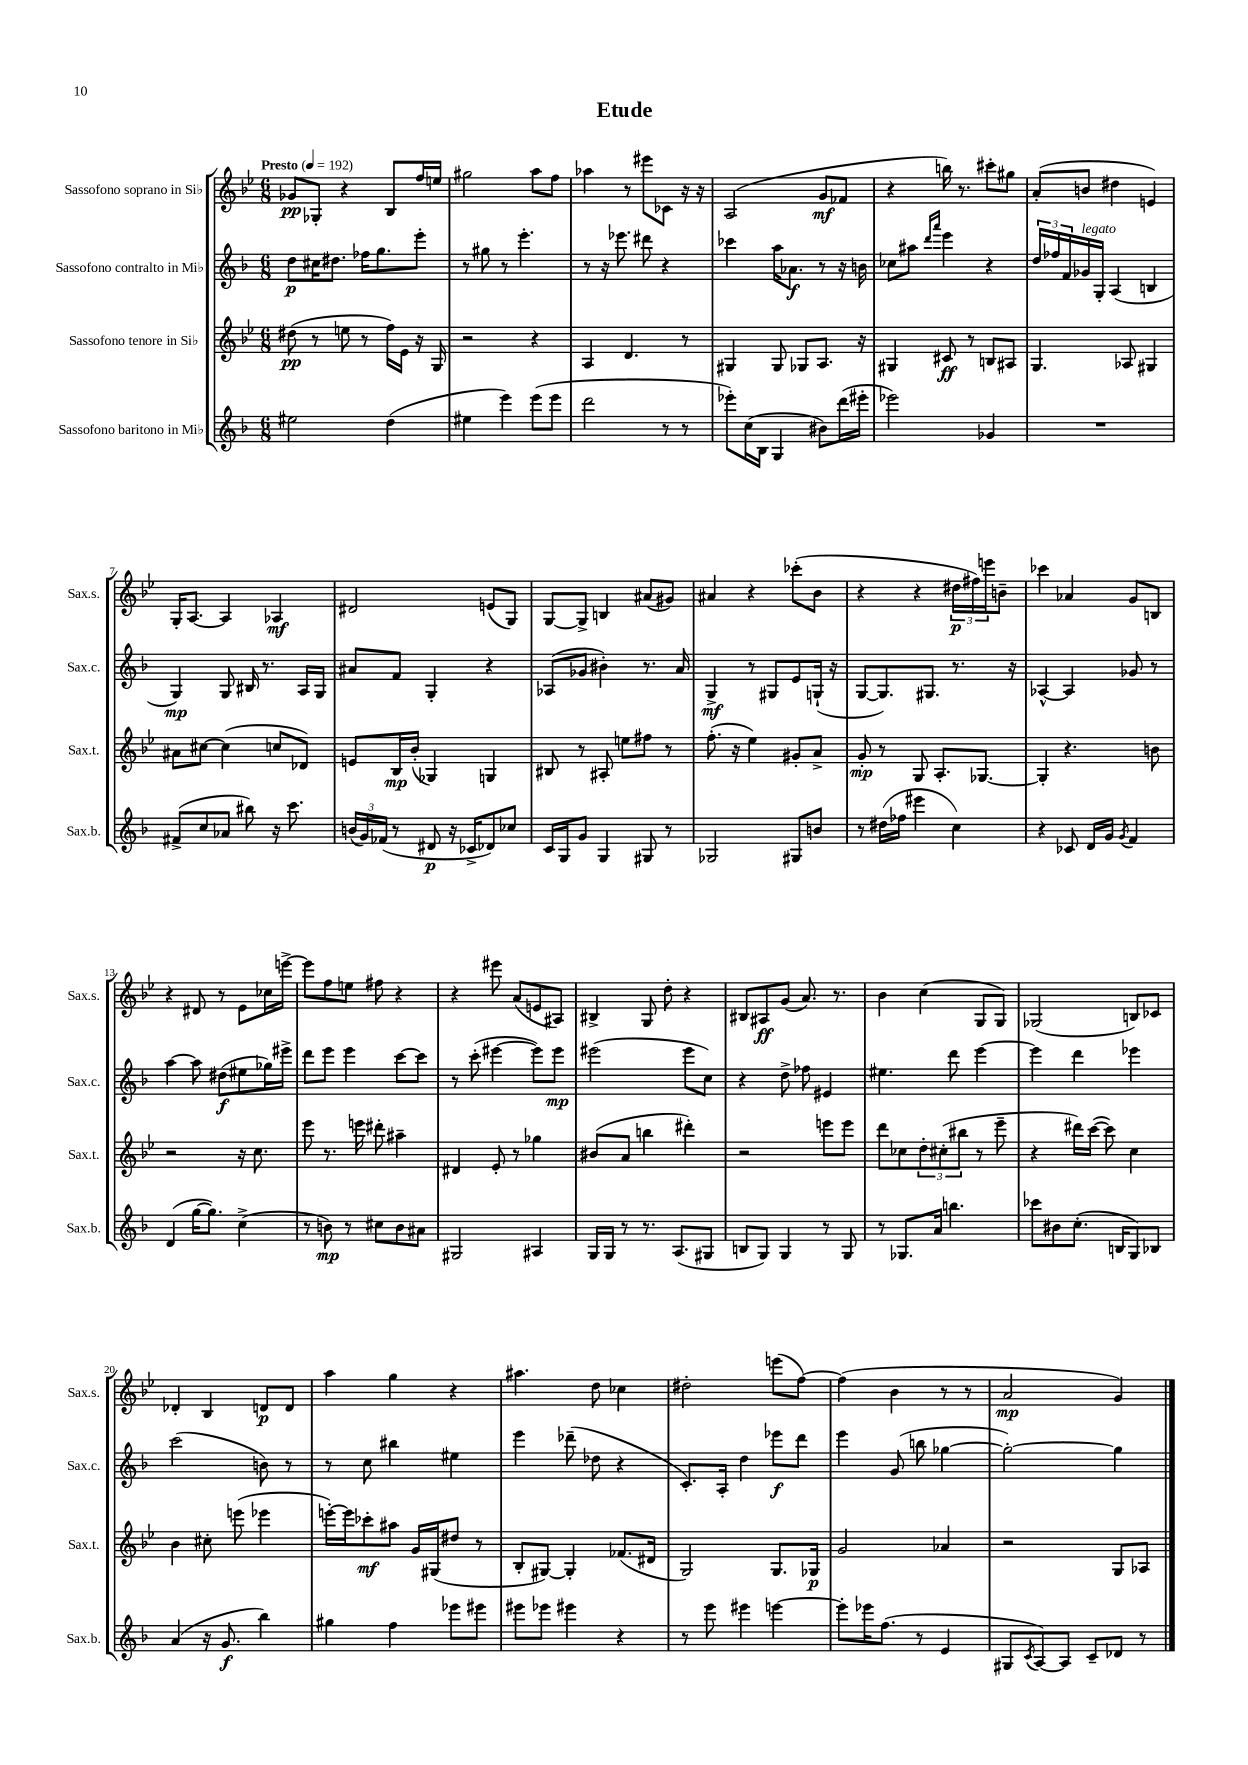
\header { title = "Etude" }
<<
\new StaffGroup <<
\new Staff = "s0" \with { instrumentName = "Sassofono soprano in Sib" shortInstrumentName = "Sax.s." } {
    \clef treble \key bes \major \numericTimeSignature \time 6/8 \tempo "Presto" 4 = 192
    ges'8\pp ges8-. r4 bes8 f''16 e''16 |
    gis''2 a''8 f''8 |
    aes''4 r8 eis'''8 ces'8 r16 r16 |
    a2( g'8\mf fes'8 |
    r4 b''16) r8. cis'''8-. gis''8 |
    a'8-.( b'8 dis''4 e'4) |
    g16-. a8.~ a4 aes4\mf |
    dis'2 e'8( g8) |
    g8~ g8-> b4 ais'8( gis'8) |
    ais'4 r4 ces'''8-.( bes'8 |
    r4 r4 \tuplet 3/2 { dis''16\p fis''16) e'''16 } b'8-- |
    ces'''4 aes'4 g'8 b8 |
    r4 dis'8 r8 ees'8 ces''16 e'''16~-> |
    e'''8 f''8 e''8 fis''8 r4 |
    r4 eis'''8 a'8( e'8 ais8) |
    bis4-> g8 d''8-. r4 |
    bis8 ais8\ff g'8( a'8.) r8. |
    bes'4 c''4( g8 g8) |
    ges2( b8) ces'8 |
    des'4-. bes4 d'8\p d'8 |
    a''4 g''4 r4 |
    ais''4. d''8 ces''4 |
    dis''2-. e'''8( f''8~) |
    f''4( bes'4 r8 r8 |
    a'2\mp g'4) \bar "|." |
}
\new Staff = "s1" \with { instrumentName = "Sassofono contralto in Mib" shortInstrumentName = "Sax.c." } {
    \clef treble \key f \major \numericTimeSignature \time 6/8
    d''8\p cis''16 dis''8. fes''16 g''8. e'''8-. |
    r8 gis''8 r8 e'''4.-. |
    r8 r16 ees'''8. dis'''8 r4 |
    ces'''4 a''16 aes'8.\f r8 r16 b'16 |
    ces''8 ais''8 \grace { d'''16 a'''16 } e'''4 r4 |
    \tuplet 3/2 { d''16 fes''16 f'16 } ges'16^\markup { \italic "legato" } g16-. a4( b4 |
    g4\mp) g8 bis16 r8. a16 g16 |
    ais'8 f'8 g4-. r4 |
    aes8( ges'8 bis'4-.) r8. a'16 |
    g4->\mf r8 gis8 e'8 g16-!( r16 |
    g8~ g8.) gis8. r8. r16 |
    aes4~-^ aes4 ges'8 r8 |
    a''4~ a''8 dis''8\f( eis''8 ges''16) eis'''16-> |
    d'''8 e'''8 e'''4 c'''8~ c'''8 |
    r8 c'''8-.( eis'''4~ eis'''8) eis'''8\mp |
    eis'''2( eis'''8 c''8) |
    r4 d''8-> fes''8 eis'4 |
    eis''4. d'''8 e'''4~ |
    e'''4 d'''4 ees'''4 |
    c'''2( b'8) r8 |
    r8 c''8 bis''4 eis''4 |
    e'''4 des'''8--( des''8 r4 |
    c'8.-.) a16-. d''4 ees'''8\f d'''8 |
    e'''4 g'8( b''8 ges''4~ |
    ges''2~-.) ges''4 \bar "|." |
}
\new Staff = "s2" \with { instrumentName = "Sassofono tenore in Sib" shortInstrumentName = "Sax.t." } {
    \clef treble \key bes \major \numericTimeSignature \time 6/8
    dis''8\pp( r8 e''8 r8 f''16) ees'16 r16 g16 |
    r2 r4 |
    a4 d'4. r8 |
    gis4 gis8 ges8 a8. r16 |
    gis4 cis'8\ff r8 b8 ais8 |
    g4. aes8 gis4 |
    ais'8 cis''8~ cis''4( c''8 des'8) |
    e'8 bes16\mp bes'16-.( ges4) g4 |
    bis8 r8 ais8-. e''8 fis''8 r8 |
    f''8.-.( r16 ees''4) gis'8-. a'8-> |
    g'8-.\mp r8 g8 a8.-. ges8.~ |
    ges4-. r4. b'8 |
    r2 r16 c''8. |
    ees'''8 r8. e'''16 dis'''8-. ais''4-- |
    dis'4 ees'8-. r8 ges''4 |
    bis'8( a'8 b''4 dis'''4-.) |
    r2 e'''8 e'''8 |
    d'''8 ces''8 \tuplet 3/2 { d''8-. cis''8-.( bis''8 } r8 ees'''8-- |
    r4 dis'''16) c'''16~( c'''8) c''4 |
    bes'4 cis''8-. e'''8( ees'''4 |
    e'''16~-.) e'''16 ces'''8-.\mf ais''8 g'16 gis16( dis''8 r8 |
    bes8-. gis8~) gis4-. fes'8.( dis'16 |
    g2) g8. ges16\p |
    g'2 aes'4 |
    r2 g8 aes8 \bar "|." |
}
\new Staff = "s3" \with { instrumentName = "Sassofono baritono in Mib" shortInstrumentName = "Sax.b." } {
    \clef treble \key f \major \numericTimeSignature \time 6/8
    eis''2 d''4( |
    eis''4 e'''4) e'''8( e'''8 |
    d'''2 r8 r8 |
    ees'''8-.) c''16( bes16 g4 bis'8) d'''16( eis'''16-. |
    ees'''2) ges'4 |
    R2. |
    fis'8->( c''8 aes'8 bis''8) r16 c'''8. |
    \tuplet 3/2 { b'16( g'16) fes'16( } r8 dis'8\p r16 ces'16-> des'8) ces''8 |
    c'16 g16 g'8 g4 gis8 r8 |
    ges2 gis8 b'8 |
    r8 dis''16( fes''16 eis'''4 c''4) |
    r4 ces'8 d'16 g'16 \acciaccatura { g'8 } f'4 |
    d'4( g''16~ g''8.) c''4->( |
    r8 b'8\mp) r8 cis''8 b'8 ais'8 |
    gis2 ais4 |
    g16 g16 r8 r8. a8.( gis8 |
    b8 g8) g4 r8 g8 |
    r8 ges8. a'16 b''4. |
    ces'''8 bis'8 c''8.-.( b16 g8) bes8 |
    a'4( r16 g'8.\f bes''4) |
    gis''4 f''4 ees'''8 eis'''8 |
    eis'''8 ees'''8 eis'''4 r4 |
    r8 e'''8 eis'''4 e'''4~ |
    e'''8-. ees'''16 f''8.( r8 e'4 |
    gis8 \acciaccatura { c'8 } a8~) a8 c'8-- des'8 r8 \bar "|." |
}
>>
>>
